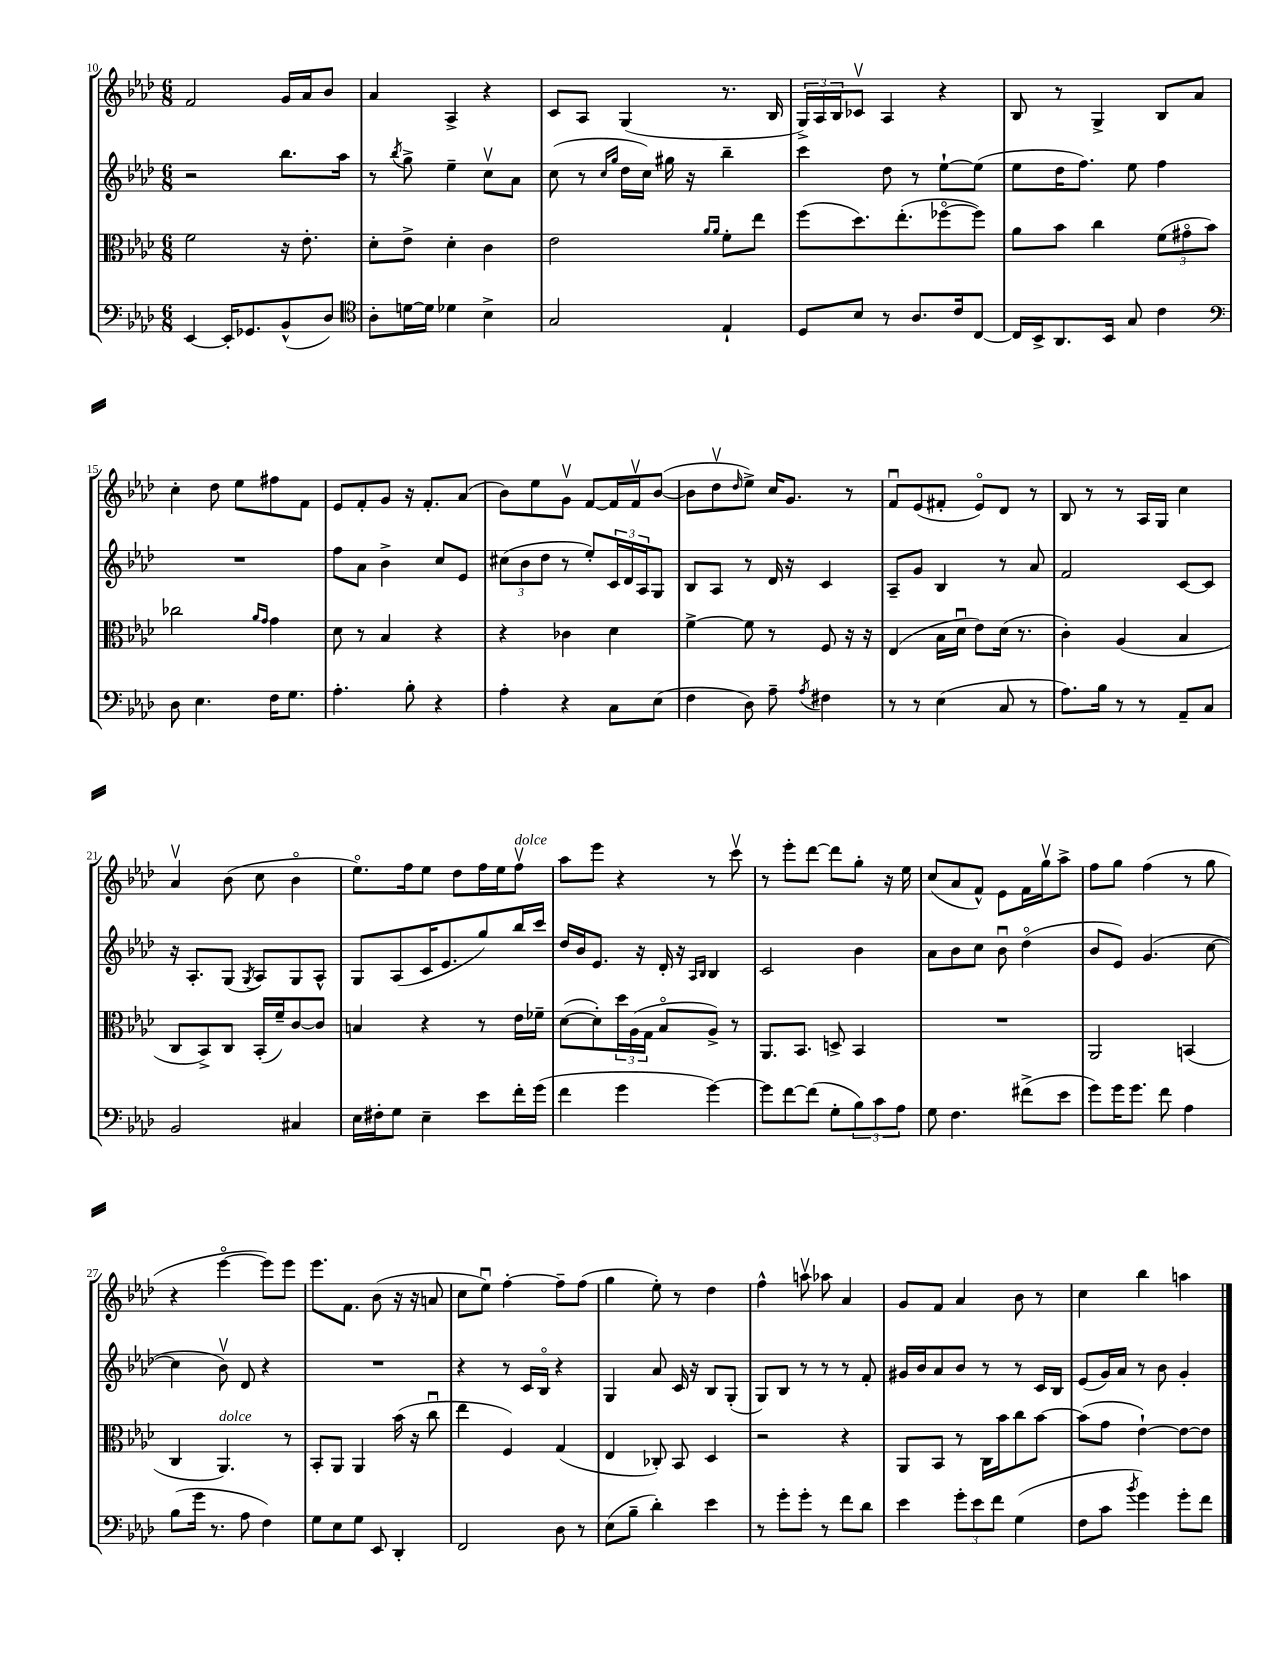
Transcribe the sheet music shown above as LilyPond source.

<<
\new StaffGroup <<
\new Staff = "s0" {
    \clef treble \key aes \major \numericTimeSignature \time 6/8
    f'2 g'16 aes'16 bes'8 |
    aes'4 aes4-> r4 |
    c'8 aes8 g4( r8. bes16 |
    \tuplet 3/2 { g16->) aes16 bes16 } ces'8\upbow aes4 r4 |
    bes8 r8 g4-> bes8 aes'8 |
    c''4-. des''8 ees''8 fis''8 f'8 |
    ees'8 f'8-. g'8 r16 f'8.-. aes'8( |
    bes'8) ees''8 g'8\upbow f'8~ f'16 f'16\upbow bes'8~( |
    bes'8 des''8\upbow \grace { des''16 } ees''8->) c''16 g'8. r8 |
    f'8\downbow ees'8( fis'8-. ees'8\flageolet) des'8 r8 |
    bes8 r8 r8 aes16 g16 c''4 |
    aes'4\upbow bes'8( c''8 bes'4\flageolet |
    ees''8.\flageolet) f''16 ees''8 des''8 f''16 ees''16 f''8\upbow^\markup { \italic "dolce" } |
    aes''8 ees'''8 r4 r8 c'''8\upbow |
    r8 ees'''8-. des'''8~ des'''8 g''8-. r16 ees''16 |
    c''8( aes'8 f'8-^) ees'8 f'16 g''16\upbow aes''8-> |
    f''8 g''8 f''4( r8 g''8 |
    r4 ees'''4~\flageolet ees'''8) ees'''8 |
    ees'''8. f'8. bes'8( r16 r16 a'8 |
    c''8 ees''8\downbow) f''4~-. f''8-- f''8( |
    g''4 ees''8-.) r8 des''4 |
    f''4-^ a''8\upbow aes''8 aes'4 |
    g'8 f'8 aes'4 bes'8 r8 |
    c''4 bes''4 a''4 \bar "|." |
}
\new Staff = "s1" {
    \clef treble \key aes \major \numericTimeSignature \time 6/8
    r2 bes''8. aes''16 |
    r8 \acciaccatura { bes''8 } g''8-> ees''4-- c''8\upbow aes'8 |
    c''8( r8 \grace { c''16 g''16 } des''16 c''16) gis''16 r16 bes''4-- |
    c'''4 des''8 r8 ees''8~-! ees''8( |
    ees''8 des''16 f''8.) ees''8 f''4 |
    R2. |
    f''8 aes'8 bes'4-> c''8 ees'8 |
    \tuplet 3/2 { cis''8( bes'8 des''8 } r8 ees''8-.) \tuplet 3/2 { c'16 des'16 aes16 } g8 |
    bes8 aes8 r8 des'16 r16 c'4 |
    aes8-- g'8 bes4 r8 aes'8 |
    f'2 c'8~ c'8 |
    r16 aes8.-. g8( \acciaccatura { g8 } aes8) g8 aes8-^ |
    g8 aes8( c'16 ees'8. g''8) bes''16 c'''16 |
    des''16 bes'16 ees'8. r16 des'16-. r16 \grace { aes16 bes16 } bes4 |
    c'2 bes'4 |
    aes'8 bes'8 c''8 bes'8\downbow des''4\flageolet( |
    bes'8 ees'8) g'4.( c''8~ |
    c''4 bes'8\upbow) des'8 r4 |
    R2. |
    r4 r8 c'16 bes16\flageolet r4 |
    g4 aes'8 c'16 r16 bes8 g8-.( |
    g8) bes8 r8 r8 r8 f'8-. |
    gis'16 bes'16 aes'8 bes'8 r8 r8 c'16 bes16 |
    ees'8( g'16) aes'16 r8 bes'8 g'4-. \bar "|." |
}
\new Staff = "s2" {
    \clef alto \key aes \major \numericTimeSignature \time 6/8
    f'2 r16 ees'8.-. |
    des'8-. ees'8-> des'4-. c'4 |
    ees'2 \grace { aes'16 aes'16 } f'8-. ees''8 |
    f''8( des''8.) ees''8.-.( fes''8~\flageolet fes''8) |
    aes'8 bes'8 c''4 \tuplet 3/2 { f'8( gis'8\flageolet bes'8) } |
    ces''2 \grace { aes'16 g'16 } g'4 |
    des'8 r8 bes4 r4 |
    r4 ces'4 des'4 |
    f'4~-> f'8 r8 f8 r16 r16 |
    ees4( bes16 des'16\downbow ees'8) des'16( r8. |
    c'4-.) aes4( bes4 |
    c8 bes,8->) c8 bes,16-.( f'16--) c'8~ c'8 |
    b4 r4 r8 ees'16 fes'16-- |
    des'8~( des'8-.) \tuplet 3/2 { des''16 aes16( g16 } bes8\flageolet aes8->) r8 |
    aes,8. bes,8. d8-> bes,4 |
    R2. |
    aes,2 b,4( |
    c4 aes,4.^\markup { \italic "dolce" }) r8 |
    bes,8-. aes,8 aes,4 bes'16( r16 c''8\downbow |
    ees''4 f4) g4( |
    ees4 ces8-.) bes,8 des4 |
    r2 r4 |
    aes,8 bes,8 r8 c16 bes'16 c''8 bes'8~ |
    bes'8( g'8 ees'4~-!) ees'8~ ees'8 \bar "|." |
}
\new Staff = "s3" {
    \clef bass \key aes \major \numericTimeSignature \time 6/8
    ees,4~ ees,16-. ges,8. bes,8-^( des8) |
    \clef tenor aes8-. d'16~ d'16 des'4 bes4-> |
    g2 ees4-! |
    des8 bes8 r8 aes8. c'16 c8~ |
    c16 bes,16-> aes,8. bes,16 g8 c'4 |
    \clef bass des8 ees4. f16 g8. |
    aes4.-. bes8-. r4 |
    aes4-. r4 c8 ees8( |
    f4 des8) aes8-- \acciaccatura { aes8 } fis4 |
    r8 r8 ees4( c8 r8 |
    aes8.) bes16 r8 r8 aes,8-- c8 |
    bes,2 cis4 |
    ees16 fis16-. g8 ees4-- ees'8 f'16-. g'16( |
    f'4 g'4 g'4~) |
    g'8 f'8~ f'8( g8-. \tuplet 3/2 { bes8) c'8 aes8 } |
    g8 f4. fis'8->( ees'8 |
    g'8) g'16 g'8. f'8 aes4 |
    bes8( g'16 r8. aes8 f4) |
    g8 ees8 g8 ees,8 des,4-. |
    f,2 des8 r8 |
    ees8( bes8-- des'4-.) ees'4 |
    r8 g'8-. g'8-. r8 f'8 des'8 |
    ees'4 \tuplet 3/2 { g'8-. ees'8 f'8 } g4( |
    f8 c'8 \acciaccatura { bes'8 } g'4) g'8-. f'8 \bar "|." |
}
>>
>>
\layout { \context { \Score currentBarNumber = #10 } }
